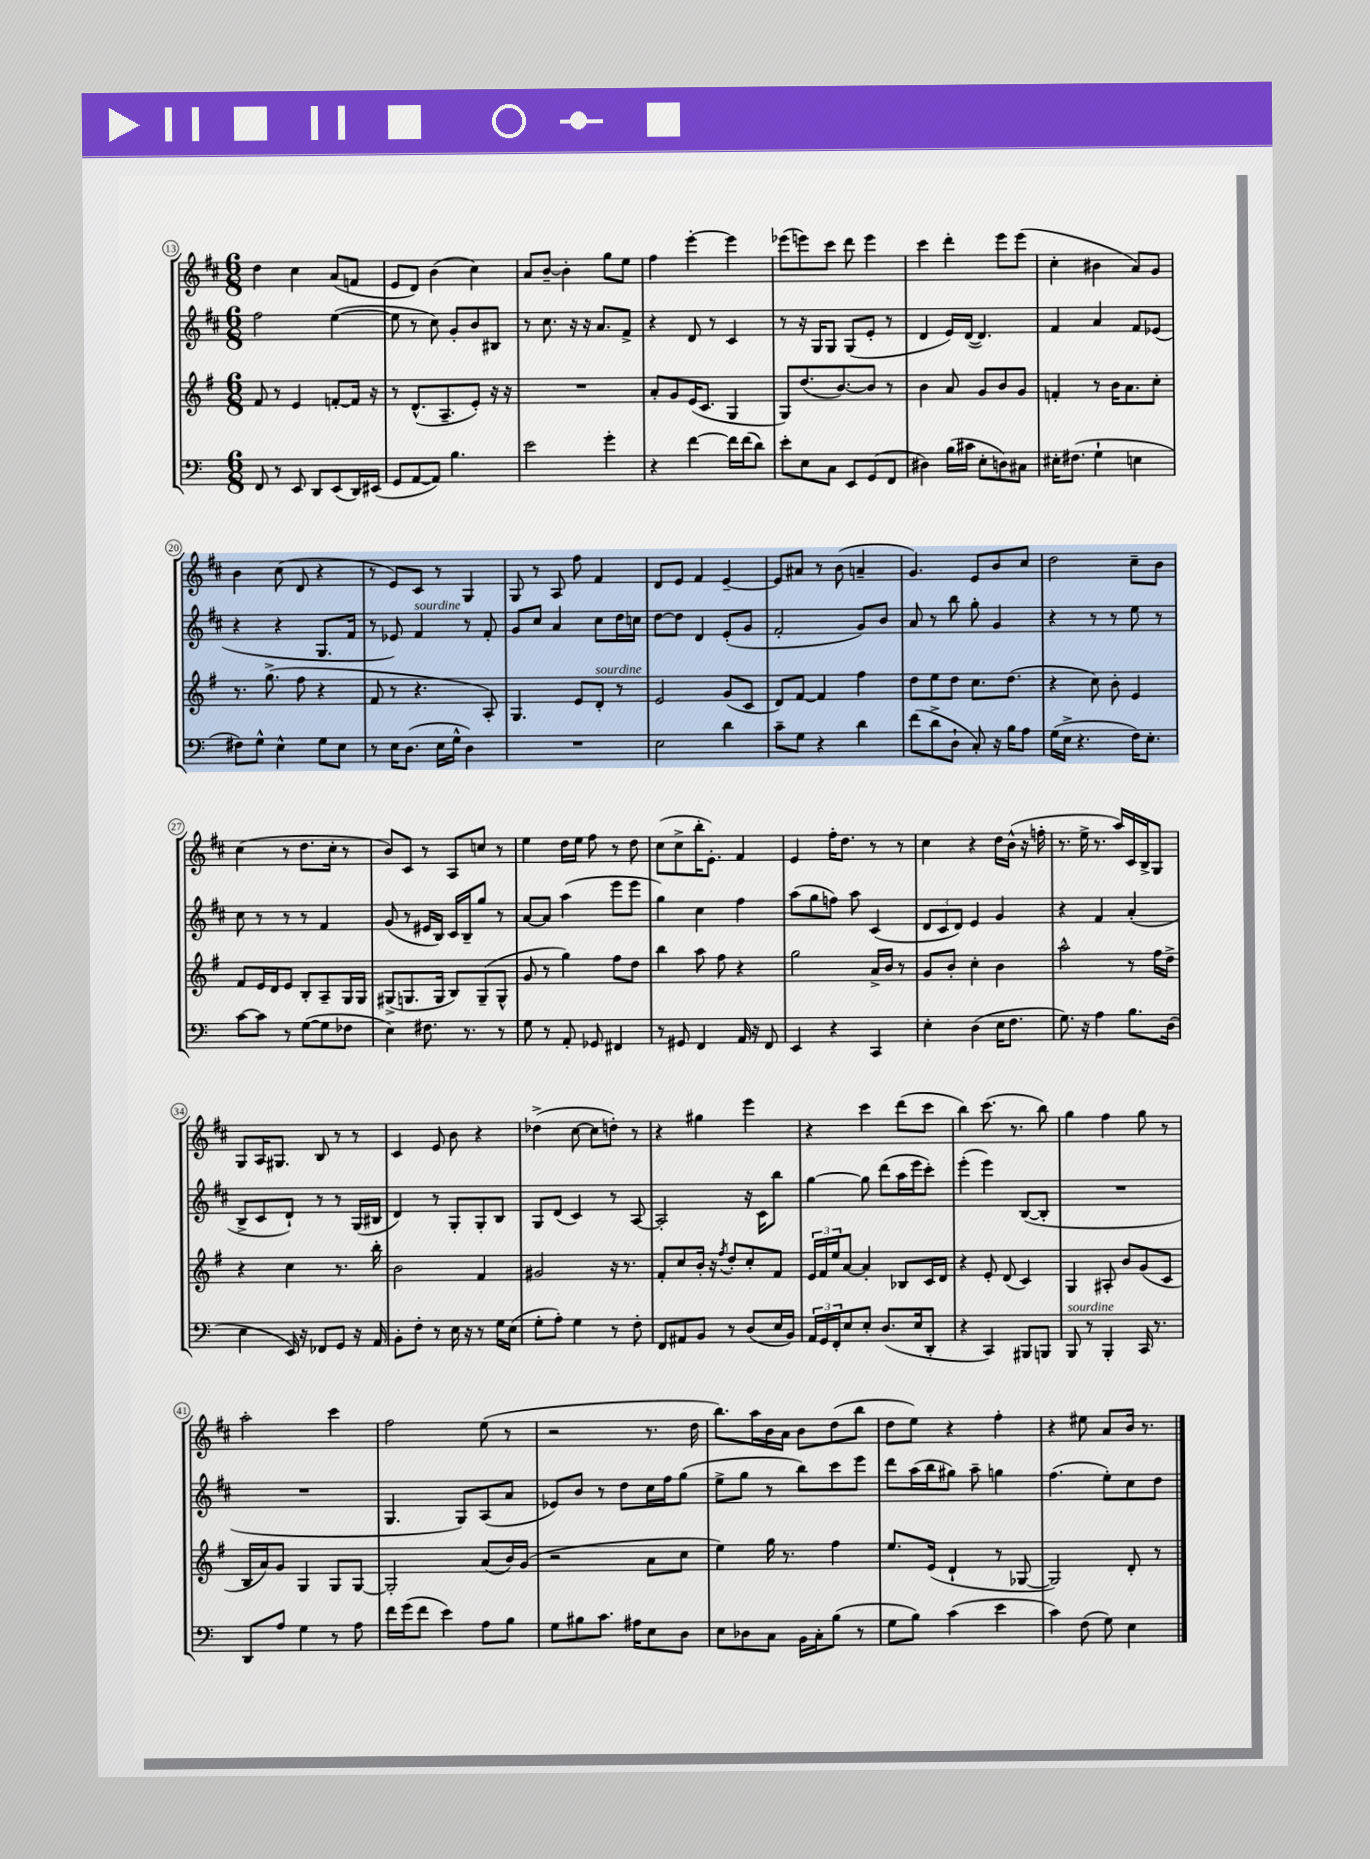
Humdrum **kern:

**kern	**kern	**kern	**kern
*part4	*part3	*part2	*part1
*staff4	*staff3	*staff2	*staff1
*clefF4	*clefG2	*clefG2	*clefG2
*k[]	*k[f#]	*k[f#c#]	*k[f#c#]
*M6/8	*M6/8	*M6/8	*M6/8
=13	=13	=13	=13
8FF/	8f#/	2ff#\	4dd\
8r	8r	.	.
8EE/	4e/	.	4cc#\
8DD/L	.	.	.
(8EE/	[8fn'/L	([4ee\	(8a/L
16DD/L)	16f/Jk]	.	8fn/J
(16EE#X/JJ	16r	.	.
=14	=14	=14	=14
8GG/L	8r	8ee\]	8e/L
[8AA/	(8.d^^/L	8r	8d/J)
8AA/J])	.	8cc#\)	(4b\
.	8.A~/	.	.
4.B\	.	8g'/L	.
.	8e'/J)	8b/	4cc#\)
.	16r	8B#X/J	.
.	16r	.	.
=15	=15	=15	=15
2e\	2.r	8r	8a/L
.	.	8.cc#\	[8b~/J
.	.	.	4b'\]
.	.	16r	.
.	.	16r	.
.	.	8.a/L	.
4g'\	.	.	8gg\L
.	.	8f#^/J	8ee\J
=16	=16	=16	=16
4r	8a'/L	4r	4ff#\
.	8g/	.	.
[4f\	(16e/K	8d/	[4eee'\
.	8.c/J	.	.
.	.	8r	.
16f\LL]	4G/	4c#/	4eee\]
(16f\J	.	.	.
8d\J)	.	.	.
=17	=17	=17	=17
8e'\L	8G/L)	8r	(8eee-X\L
8E\	(8.dd/	16r	8eeen\)
.	.	16G/KL	.
8C\J	.	8G/J	8ccc#\J
.	[8.b/)	.	.
8EE/L	.	(8G/L	8ddd\
(8GG/	8b/J]	8e'/J	4eee\
8FF/J	8r	8r	.
=18	=18	=18	=18
4D#X\)	4b\	4d/	4ccc#\
(16B\LL	8a/	16e/LL)	4ddd'\
16c#X\JJ	.	([16d/JJ	.
8E'\L	8g/L	4.d/])	.
8Dn\)	8b/	.	8eee\L
8C#X\J	8g/J	.	(8eee\J
=19	=19	=19	=19
16E#X'\KL	4fn'/	4f#/	4cc#'\
(8.F#X\J	.	.	.
4G`\	8r	4a/	4b#X\
.	16b\KL	.	.
.	8.a\	.	.
4En\	.	8f#/L	8a/L)
.	8cc'\J	(8e-X/J	8g/J
!!LO:LB:g=z
=20	=20	=20	=20
8F#X\L)	8.r	4r	4b\
8G^^\J	.	.	.
.	(8.gg^\	.	.
4E^^\	.	4r	(8cc#\
.	8ff#\	.	8d/
8G\L	4r	8.G/L	4r
8E\J	.	.	.
.	.	16f#/Jk	.
=21	=21	=21	=21
8r	8f#/	8r	8r
16E\KL	8r	8e-X/)	8e/L)
(8.D\J	.	.	.
!	!	!LO:TX:a:i:t=sourdine	!
.	4.r	4f#/	8c#/J
16E\LL	.	.	8r
16G^^\JJ	.	.	.
4D\)	.	8r	4G/
.	8A'/)	8f#'/	.
=22	=22	=22	=22
2.r	4.G/	8g/L	8G/
.	.	8cc#/J	8r
.	.	4a/	8A/
.	8e/L	.	8ff#\
!	!LO:TX:a:i:t=sourdine	!	!
.	8d'/J	8cc#\L	4f#/
.	8r	16dd\L	.
.	.	16ccn\JJ	.
=23	=23	=23	=23
2E\	2e/	[8dd\L	8d/L
.	.	8dd\J]	8e/J
.	.	4d/	4f#/
4d\	(8g/L	(8e'/L	[4e~/
.	8c/J	8g/J	.
=24	=24	=24	=24
8c~\L	8d/L)	2f#'/	8e/L]
8G\J	[8f#/J	.	8a#X/J
4r	4f#/]	.	8r
.	.	.	(8b\
4d\	4ff#\	8g/L)	4an~/
.	.	8b/J	.
=25	=25	=25	=25
(8f\L	8dd\L	8a/	4.g/)
8d^\	8ee\	8r	.
8D`\J	8dd\J	8bb\	.
8C'/)	8.cc\L	8gg'\	8e/L
16r	.	4g/	8b/
16B\KL	(8.dd\J	.	.
8A\J	.	.	8cc#/J
=26	=26	=26	=26
(16G\LL	4r	4r	2dd\
16E^\JJ	.	.	.
4.r	.	.	.
.	8cc\)	8r	.
.	8b'\	8r	.
16F\KL)	4e/	8ee\	8cc#~\L
8.E'\J	.	.	.
.	.	8r	8b\J
!!LO:LB:g=z
=27	=27	=27	=27
[8c\L	8f#/L	8cc#\	(4cc#\
8c\J]	16e/L	8r	.
.	16d/J	.	.
8r	8e/J	8r	8r
([8G\L	8B'/L	8r	8.dd\L
8G\]	8A~/	4f#/	.
.	.	.	16cc#'\Jk
8F-X\J	16G/L	.	8r
.	16G/JJ	.	.
=28	=28	=28	=28
4E\)	(8G#X^/L	(8g/	8b/L)
.	8.Gn/	8r	8c#/J
8.F#X\	.	16e#X/LL	8r
.	16G/Jk	16B/JJ)	.
.	8B/L)	16c#/LL	8A/L
8.r	.	16B~/J	.
.	(8G~/	8gg/J	8ccn/J
8r	8G^^/J	8r	8r
=29	=29	=29	=29
8G\	8g/	[8a/L	4ee\
8r	8r	8a/J]	.
8AA'/	4gg\)	(4aa\	16dd\LL
.	.	.	16ee\JJ
8GG-X/	.	.	8ff#\
4FF#X/	8ff#\L	8eee\L	8r
.	8dd\J	8eee\J	8dd\
=30	=30	=30	=30
8r	4bb\	4gg\)	(8cc#\L
8GG#X/	.	.	8cc#^\
4FF/	8aa\	4cc#\	16bb'\K
.	.	.	8.e'\J)
.	8ff#\	.	.
16AA/	4r	4ff#\	4f#/
16r	.	.	.
8FF/	.	.	.
=31	=31	=31	=31
4EE/	2gg\	(8aa\L	4e/
.	.	8gg\	.
4r	.	8ffn\J)	16ff#'\KL
.	.	.	8.dd\J
.	.	8aa\	.
4CC/	16a^/LL	(4c#/	8r
.	16b/JJ	.	.
.	8r	.	8r
=32	=32	=32	=32
4E'\	8g/L	12d/L	4cc#\
.	.	12c#/	.
.	8b'/J	.	.
.	.	12d/J)	.
(4D\	4cc'\	4e/	4r
16E\KL	4b\	4g/	16dd\LL
8.F\J	.	.	(16b^^\JJ
.	.	.	16r
.	.	.	16ffn'\
=33	=33	=33	=33
8.G\)	2aa^^\	4r	8.r
16r	.	.	16ee^\
4A\	.	4f#/	8.r
.	.	.	16aa/LL)
8.B\L	8r	(4a'/	16c#/
.	.	.	16B^/J
.	16ff#\LL	.	8G/J
(16D\Jk	16dd^\JJ	.	.
!!LO:LB:g=z
=34	=34	=34	=34
4E\	4r	8B^/L	8G/L
.	.	8c#/	16A/K
.	.	.	8.G#X/J
16EE/)	4cc\	8d`/J)	.
16r	.	.	.
8FF-X/L	.	8r	8B/
8GG/J	8.r	8r	8r
16r	.	(16G/LL	8r
16AA/	16bb'\	16B#X/JJ	.
=35	=35	=35	=35
8BB'\L	2b\	4d/)	4c#/
8F'\J	.	.	.
8r	.	8r	8e/
16E\	.	8G'/L	8b\
16r	.	.	.
8r	4f#/	8G'/	4r
16G\LL	.	8B/J	.
(16E\JJ	.	.	.
=36	=36	=36	=36
8G'\L	2g#X/	8G/L	(4dd-X^\
8A'\J)	.	(8d/J	.
4G\	.	4c#/)	[8cc#\
.	.	.	8cc#\L]
8r	16r	8r	8ddn'\J)
.	8.r	.	.
8F'\	.	[8A/	8r
=37	=37	=37	=37
8FF/L	8f#'/L	2A'/]	4r
8AA#X/	8cc/	.	.
8BB/J	16b'/Jk	.	4gg#X\
.	16r	.	.
.	8qff#/	.	.
8r	8dd'/L	.	.
(8D/L	8cc'/	16r	4eee\
.	.	16c#\KL	.
16E/L	8f#/J	8bb\J	.
16BB/JJ)	.	.	.
=38	=38	=38	=38
24AA/LL	24e/LL	[4gg\	4r
24GG/	24f#/	.	.
24FF'/J	24ee/J	.	.
8E/	[8a/J	.	.
8E'/J	4a'/]	8gg\]	4ccc#\
(8.D/L	.	(8ddd\L	.
.	8B-X/L	16aa\L	(8ddd\L
16E/k	.	16eee\J	.
8DD'/J	16c/L	8ccc#'\J)	8ccc#\J
.	16d/JJ	.	.
=39	=39	=39	=39
4r	4r	(4eee'\	4bb\)
4CC/)	8e'/	4eee\)	(8.ccc#\
.	(8d/	.	.
.	.	.	8.r
8BBB#X/L	4c/)	([8B/L	.
8BBBn/J	.	8B'/J]	8bb\)
=40	=40	=40	=40
!LO:TX:a:i:t=sourdine	!	!	!
8BBB/	4G/	2.r	4gg\
8r	.	.	.
4BBB'/	8A#X'/	.	4ff#\
.	8b/L	.	.
16CC/	(8g/	.	8gg\
8.r	.	.	.
.	8c/J	.	8r
!!LO:LB:g=z
=41	=41	=41	=41
8DD/L	16B/LL	2.r	2aa'\
.	16a/J)	.	.
8A/J	8g/J	.	.
4G\	4G/	.	.
8r	8G/L	.	4ccc#\
8A\	[8G/J	.	.
=42	=42	=42	=42
16f\LL	2G'/]	4.G/	2ff#\
(16g\J	.	.	.
8f\J	.	.	.
4e\)	.	.	.
.	.	8G/L)	.
8A\L	(8a/L	(8A/	(8ee\
8B\J	16b/L)	8a/J	8r
.	(16g/JJ	.	.
=43	=43	=43	=43
8G\L	2r	8e-X/L)	2r
8B#X\	.	8b/J	.
8.c\J	.	8r	.
.	.	8dd\L	.
16A#X\KL	.	.	.
8E\	8a\L	16cc#\L	8.r
.	.	16ff#\J	.
8D\J	8cc\J	(8gg\J	.
.	.	.	16dd\
=44	=44	=44	=44
8E\L	4ee\)	8ee^\L	8.bb\L)
8D-X\	.	8gg\J	.
.	.	.	16aa\L
8C\J	16gg\	8r	16b\
.	8.r	.	16a\JJ
16BB\LL	.	8bb\L)	8b\L
16C'\J	.	.	.
(8B\J	4ff#\	8ccc#\	(8dd\
8r	.	8eee\J	8bb\J
=45	=45	=45	=45
8G\L	8.ee/L	8ddd\L	8dd\L
8B\J)	.	(16aa\L	8ee\J)
.	(16e/Jk	16bb\J	.
(4c\	4d`/	8gg#X\J)	4r
.	.	8aa~\	.
4e\	8r	4ggn\	4ff#'\
.	[8G-X/	.	.
=46	=46	=46	=46
4c\)	2G-/])	(4.ff#\	4r
(8F\	.	.	8ee#X\
8G\)	.	8ee'\L)	8a/L
4E\	8d'/	8cc#\	16b/Jk
.	.	.	8.r
.	8r	8dd\J	.
==	==	==	==
*-	*-	*-	*-
